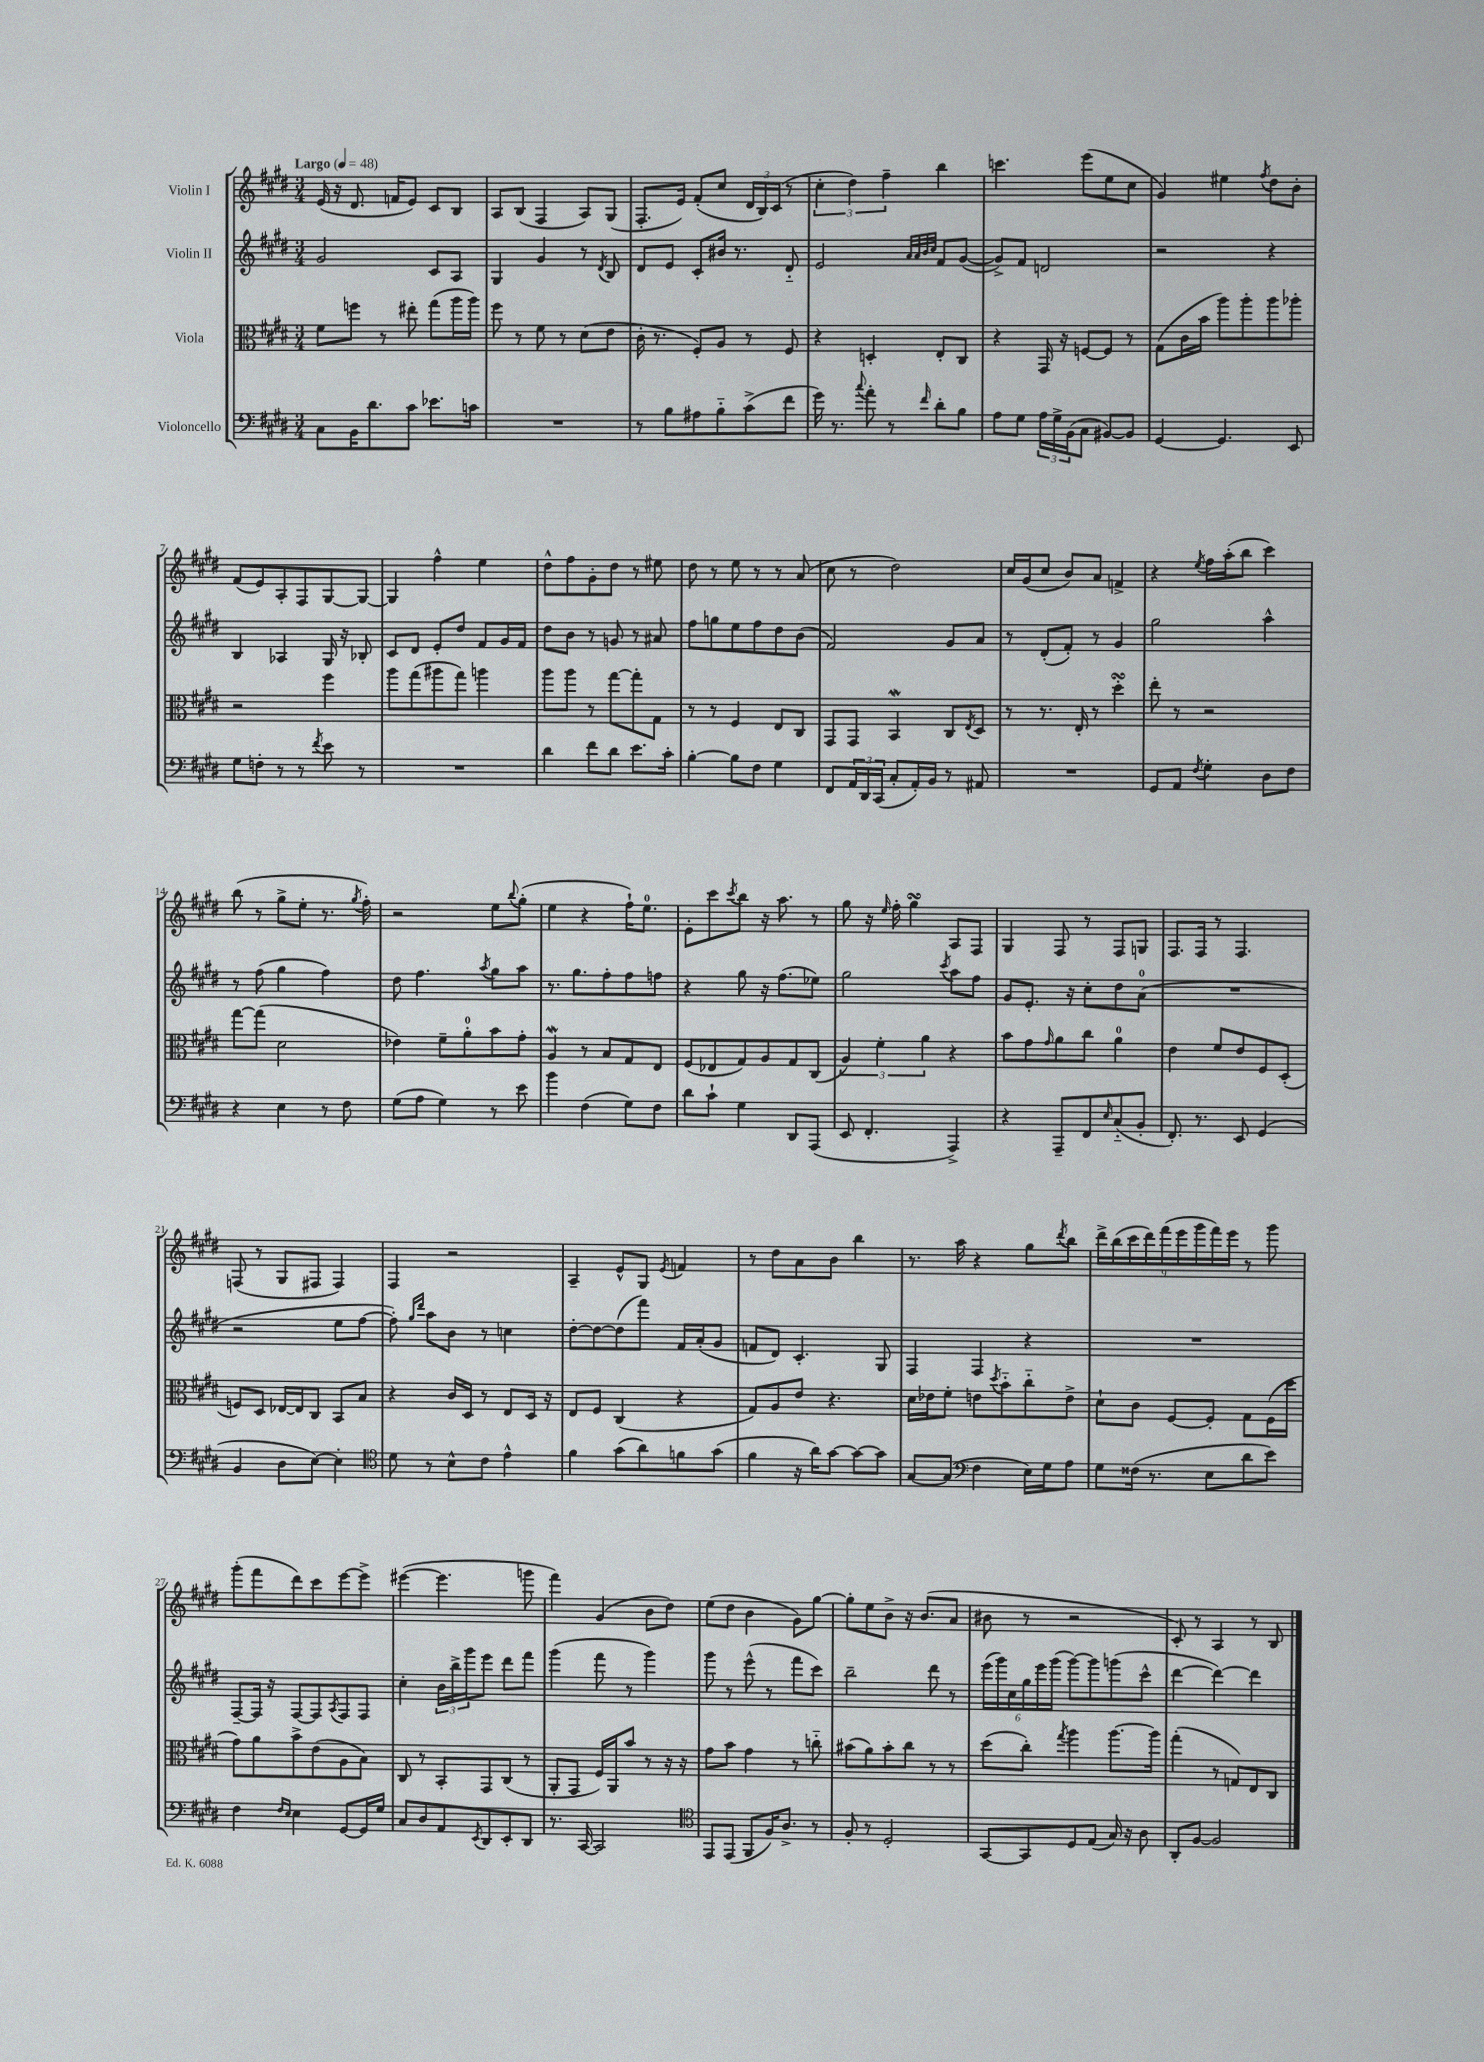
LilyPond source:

<<
\new StaffGroup <<
\new Staff = "s0" \with { instrumentName = "Violin I" } {
    \clef treble \key e \major \numericTimeSignature \time 3/4 \tempo "Largo" 4 = 48
    e'16( r16 dis'8. f'16 e'8) cis'8 b8 |
    a8 b8( fis4 a8) gis8( |
    fis8.-. e'16) fis'8-.( cis''8 \tuplet 3/2 { dis'16 b16) cis'16( } r8 |
    \tuplet 3/2 { cis''4-. dis''4) fis''4-- } b''4 |
    c'''4. e'''8( e''8 cis''8 |
    gis'4) eis''4 \acciaccatura { fis''8 } dis''8 b'8-. |
    fis'8( e'8) a8-. fis8 gis8~ gis8~ |
    gis4 fis''4-^ e''4 |
    dis''8-^ fis''8 gis'8-. dis''8 r8 eis''8 |
    dis''8 r8 e''8 r8 r8 a'8( |
    cis''8 r8 dis''2) |
    cis''16 gis'16( cis''8 b'8) a'8 f'4-> |
    r4 \acciaccatura { e''8 } fis''16 a''16-.( b''8 cis'''4) |
    b''8( r8 gis''8-> e''8-. r8. \acciaccatura { gis''8 } fis''16-.) |
    r2 e''8 \appoggiatura { b''8 } gis''8-.( |
    e''4 r4 fis''16-!) e''8.-0 |
    e'8-. cis'''8 \acciaccatura { cis'''8 } b''8 r16 a''8. r8 |
    gis''8 r16 \grace { e''16 } fis''16-. gis''4\turn a8 fis8 |
    gis4 fis8 r8 fis8 g8 |
    fis8. fis16 r8 fis4. |
    f8( r8 gis8 fis8 fis4) |
    fis4 r2 |
    a4-- e'8-^ gis8 \acciaccatura { e'8 } f'4 |
    r8 dis''8 a'8 b'8 b''4 |
    r8. a''16 r4 gis''8 \acciaccatura { dis'''8 } b''8 |
    \tuplet 9/8 { dis'''16-> b''16( cis'''16 dis'''16) fis'''16( e'''16 gis'''16 fis'''16) e'''16 } r8 gis'''8 |
    gis'''8-.( fis'''8 dis'''8) cis'''8 e'''8~ e'''8-> |
    eis'''4~( eis'''4. g'''8 |
    fis'''4) gis'4( b'8 dis''8) |
    e''8( dis''8 b'4 gis'8) gis''8~ |
    gis''8-. e''8 b'8-> r16 b'8.( a'8 |
    bis'8 r8 r2 |
    cis'8-.) r8 a4 r8 b8 \bar "|." |
}
\new Staff = "s1" \with { instrumentName = "Violin II" } {
    \clef treble \key e \major \numericTimeSignature \time 3/4
    gis'2 cis'8 a8 |
    gis4 gis'4 r8 \acciaccatura { dis'8 } b8 |
    dis'8 e'8 cis'8-. bis'16 r8. dis'8-_ |
    e'2 \grace { a'32 a'32 b'32 cis''32 } fis'8 gis'8~( |
    gis'8->) fis'8 d'2 |
    r2 r4 |
    b4 aes4 gis16 r16 bes8-. |
    cis'8 dis'8 e'8-. dis''8 fis'8 gis'16 fis'16 |
    dis''8 b'8 r8 g'8 r8 ais'8 |
    fis''8 g''8 e''8 fis''8 dis''8 b'8( |
    fis'2) gis'8 a'8 |
    r8 dis'8-.( fis'8-.) r8 gis'4 |
    gis''2 a''4-^ |
    r8 fis''8( gis''4 fis''4) |
    dis''8 fis''4. \acciaccatura { a''8 } gis''8 a''8 |
    r8. gis''8. fis''8-. fis''8 f''8 |
    r4 gis''8 r16 fis''8.( ees''8) |
    gis''2 \acciaccatura { cis'''8 } a''8 fis''8 |
    gis'8 e'8.-. r16 cis''8-. dis''8 a'8-0( |
    R2. |
    r2 e''8 fis''8~ |
    fis''8-.) \grace { gis''16 dis'''16 } a''8 b'8 r8 c''4 |
    dis''8~-. dis''8~ dis''8( fis'''8) fis'16 a'16-.( gis'8 |
    f'8 dis'8) cis'4.-. gis8 |
    fis4 fis4 r4 |
    R2. |
    fis8~-- fis16 r16 fis8~ fis8 \acciaccatura { a8 } fis8 fis8 |
    cis''4-. \tuplet 3/2 { b'16 b''16-> gis'''16 } e'''8 dis'''8 fis'''8 |
    gis'''4( fis'''8 r8 gis'''4) |
    gis'''8 r8 e'''8-^( r8 fis'''8 cis'''8) |
    b''2-- dis'''8 r8 |
    \tuplet 6/4 { e'''16( gis'''16) cis''16 gis''16 e'''16 gis'''16( } gis'''8~) gis'''8 g'''8( cis'''8-^ |
    dis'''4~ dis'''4~) dis'''4 \bar "|." |
}
\new Staff = "s2" \with { instrumentName = "Viola" } {
    \clef alto \key e \major \numericTimeSignature \time 3/4
    fis'8 f''8 r8 eis''8-. gis''8( a''16 a''16) |
    fis''8 r8 fis'8 r8 dis'8( e'8 |
    cis'16-. r8. fis8-.) a8 r8 fis8 |
    r4 d4-. e8-. cis8 |
    r4 gis,16 r16 f8~ f8 r8 |
    gis8( cis'16 b'16 a''8) a''8-. a''8 aes''8-. |
    r2 fis''4 |
    a''8 gis''8( ais''8 gis''8) a''4 |
    a''8 a''8 r8 gis''8~ gis''8-. gis8 |
    r8 r8 fis4 e8 cis8 |
    gis,8 gis,8 b,4\mordent cis8 \acciaccatura { e8 } dis8 |
    r8 r8. e16-. r8 dis''4-.\turn |
    e''8-. r8 r2 |
    gis''8~ gis''8( dis'2 |
    ees'4) fis'8-- a'8-0-. b'8 gis'8-. |
    a4\mordent r8 b8 gis8 e8 |
    fis8( ees8 gis8) a8 gis8 cis8( |
    \tuplet 3/2 { a4) fis'4-. a'4 } r4 |
    b'8 gis'8 \grace { gis'16 } a'8 cis''8 a'4-0 |
    e'4 fis'8 e'8 fis8 dis8-.( |
    f8) dis8 ees16~ ees16 cis8 b,8 b8 |
    r4 cis'16 dis16 r8 e8 dis16 r16 |
    e8 fis8 cis4( r4 |
    gis8) a8 e'8 r4. |
    dis'16 ees'16 fis'8-. e'8 \acciaccatura { dis''8 } b'8-_ cis''8-_ e'8-> |
    dis'8-! cis'8 fis8~ fis8-. gis8 fis16( dis''16 |
    gis'8) a'8 b'8-> e'8( a8 b8) |
    cis8 r8 b,8-. gis,8 cis8( r8 |
    a,8-. gis,8 fis16) a,16 b'8 r8 r16 r16 |
    gis'8 b'8 gis'4 r8 c''8-_ |
    bis'8( a'8) bis'8-. cis''8 r8 r8 |
    dis''8( cis''8-.) \acciaccatura { gis''8 } a''4 a''8.~ a''16 |
    gis''4-.( r8 g8) e8 cis8 \bar "|." |
}
\new Staff = "s3" \with { instrumentName = "Violoncello" } {
    \clef bass \key e \major \numericTimeSignature \time 3/4
    cis8 b,16 dis'8. cis'8 ees'8. c'16 |
    R2. |
    r8 b8 ais8 b8-_ cis'8->( fis'8 |
    gis'16) r8. \appoggiatura { cis''8 } a'8-. r8 \grace { fis'16 } dis'8-. b8 |
    a8 gis8 \tuplet 3/2 { a16 gis16-> b,16( } cis8 bis,8~) bis,8 |
    gis,4~ gis,4. e,8 |
    gis8 f8-. r8 r8 \acciaccatura { fis'8 } e'8 r8 |
    R2. |
    dis'4 fis'8 dis'8 e'8. cis'16-. |
    b4~-. b8 fis8 gis4 |
    fis,8 \tuplet 3/2 { a,16 dis,16 cis,16( } cis8-. a,16-.) b,16 r8 ais,8 |
    R2. |
    gis,8 a,8 \acciaccatura { fis8 } gis4-. dis8 fis8 |
    r4 e4 r8 fis8 |
    gis8( a8 gis4) r8 e'8 |
    b'4 fis4( gis8) fis8 |
    dis'8 cis'8-! gis4 dis,8 a,,8( |
    e,8 fis,4.-. a,,4->) |
    r4 a,,8-- fis,8 \grace { e16 } cis8-_( b,8-. |
    fis,8.-.) r8. e,8 gis,4( |
    b,4 dis8 e8~) e4-. |
    \clef tenor dis'8 r8 b8-^ cis'8 e'4-^ |
    fis'4 gis'8( a'8) f'8 gis'8( |
    fis'4 r16 a'16) gis'8~ gis'8~ gis'8 |
    gis8~ gis8( \clef bass fis4 e16) gis16 a8 |
    gis8 fisis16( r8. e8 dis'8 e'8) |
    fis4 \grace { fis16 e16 } e4 gis,8~ gis,16 gis16 |
    cis8 dis8 a,8 \acciaccatura { e,8 } dis,8 e,8-. dis,8 |
    r8. cis,16~ cis,2 |
    \clef tenor e,8 e,8( fis,8 fis16) a8.-> r8 |
    fis8-. r8 dis2-. |
    gis,8~ gis,8 dis8 e8( gis16) r16 a8 |
    a,8-. fis8~ fis2 \bar "|." |
}
>>
>>
